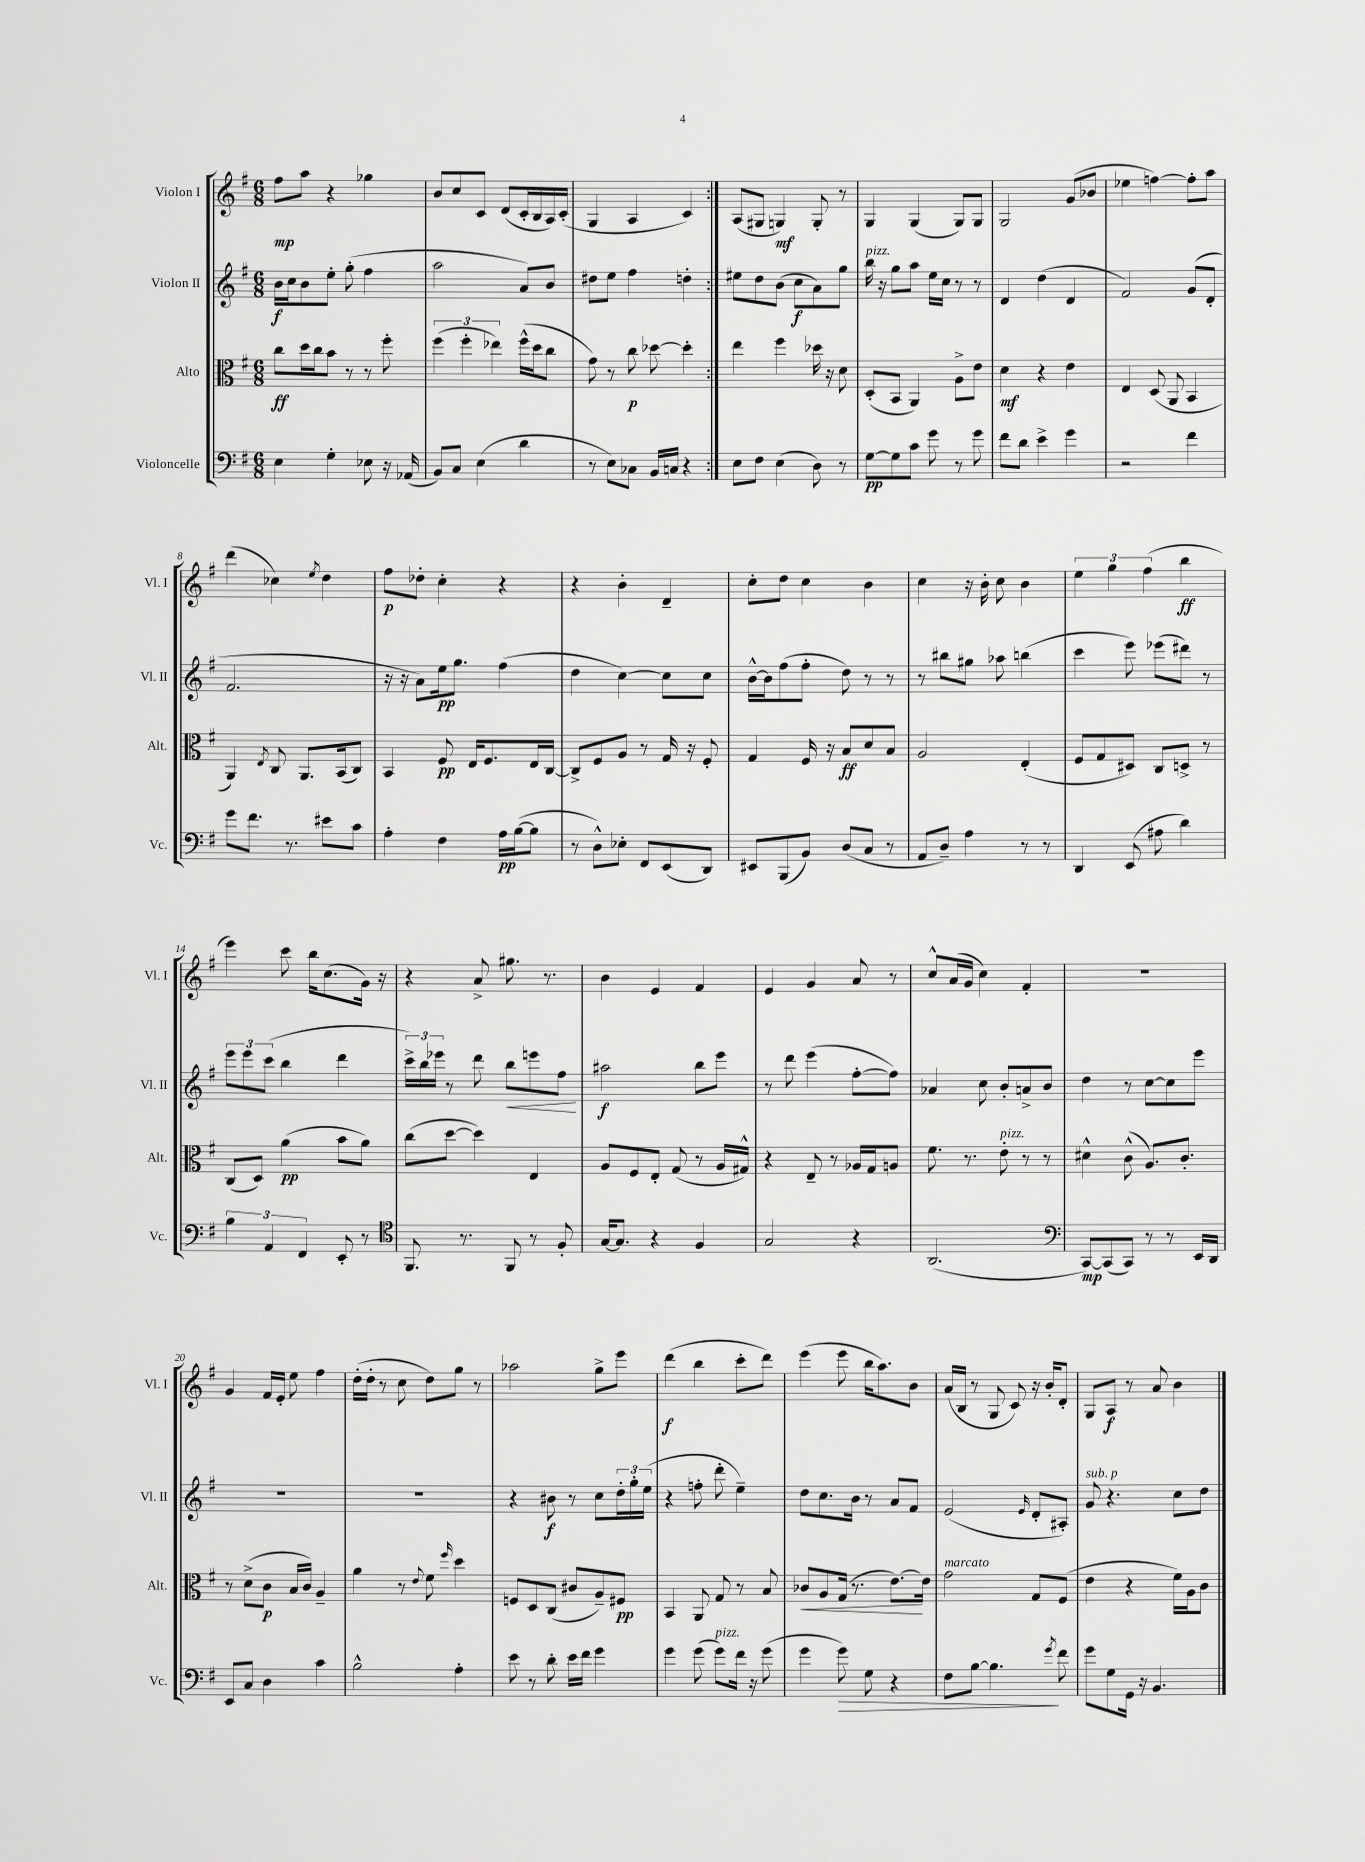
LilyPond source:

<<
\new StaffGroup <<
\new Staff = "s0" \with { instrumentName = "Violon I" shortInstrumentName = "Vl. I" } {
    \clef treble \key g \major \numericTimeSignature \time 6/8
    \repeat volta 2 { fis''8\mp a''8 r4 ges''4 |
    b'8 c''8 c'8 d'8( c'16-. b16 a16) c'16-.( |
    g4 a4 c'4) | }
    a8( gis8 g4\mf) g8-. r8 |
    g4 g4( g8) g8 |
    g2 g'8( bes'8 |
    ees''4 f''4~) f''8-. a''8 |
    d'''4( ces''4) \acciaccatura { e''8 } d''4 |
    fis''8\p des''8-. c''4-. r4 |
    r4 b'4-. d'4-- |
    c''8-. d''8 c''4 b'4 |
    c''4 r16 b'16-. c''8 b'4 |
    \tuplet 3/2 { e''4 g''4 fis''4( } b''4\ff |
    e'''4) c'''8 b''16 c''8.( g'16) r16 |
    r4 a'8-> gis''8. r8. |
    b'4 e'4 fis'4 |
    e'4 g'4 a'8 r8 |
    c''8-^ a'16( g'16 c''4) fis'4-. |
    R2. |
    g'4 fis'16 e'16-. e''8 fis''4 |
    d''16-.( d''16-. r8 c''8 d''8) g''8 r8 |
    aes''2 g''8-> e'''8 |
    d'''4\f( b''4 c'''8-. d'''8) |
    e'''4( e'''8 b''16 a''8.) b'8 |
    a'16( b16 r8 g8 c'8) r16 b'16-. d'8-. |
    g8 a8\f r8 a'8 b'4 \bar "|." |
}
\new Staff = "s1" \with { instrumentName = "Violon II" shortInstrumentName = "Vl. II" } {
    \clef treble \key g \major \numericTimeSignature \time 6/8
    \repeat volta 2 { b'16\f c''16 b'8 e''8-. g''8-.( fis''4 |
    a''2 a'8) b'8 |
    dis''8 e''8 fis''4 d''4-. | }
    eis''8 d''8 b'8( c''8\f a'8) g''8 |
    b''16^\markup { \italic "pizz." } r16 g''8 a''8 e''16 c''16 r8 r8 |
    d'4 d''4( d'4 |
    fis'2) g'8( d'8-. |
    fis'2. |
    r16 r16 a'8) e''16\pp g''8. fis''4( |
    d''4 c''4~) c''8 c''8 |
    b'16~-^ b'16 fis''8( fis''8-. d''8) r8 r8 |
    r8 bis''8 gis''8 aes''8 b''4( |
    c'''4 e'''8) ees'''8( dis'''8) r8 |
    \tuplet 3/2 { e'''8 e'''8 c'''8( } b''4 d'''4 |
    \tuplet 3/2 { c'''16->) b''16 ees'''16 } r8 d'''8 b''8\< e'''8 fis''8\! |
    ais''2\f b''8 e'''8 |
    r8 d'''8 e'''4( fis''8~-. fis''8) |
    aes'4 c''8 b'8-. a'8-> b'8 |
    d''4 r8 c''8~ c''8 e'''8 |
    R2. |
    R2. |
    r4 bis'8\f r8 c''8 \tuplet 3/2 { d''16-. g''16-. e''16( } |
    r4 f''8-. d'''8-. e''4--) |
    d''8 c''8. b'16 r8 a'8 fis'8 |
    e'2( \grace { e'16 } d'8-. ais8-.) |
    g'8^\markup { \italic "sub. p" } r4. c''8 d''8 \bar "|." |
}
\new Staff = "s2" \with { instrumentName = "Alto" shortInstrumentName = "Alt." } {
    \clef alto \key g \major \numericTimeSignature \time 6/8
    \repeat volta 2 { c''8\ff d''16 c''16 b'8 r8 r8 fis''8-. |
    \tuplet 3/2 { fis''4( fis''4-. ees''4) } fis''16-^( d''16 c''8 |
    g'8) r8 c''8\p des''8~ des''4-. | }
    e''4 fis''4 des''16 r16 d'8 |
    d8-.( b,8 a,4) a8-> e'8 |
    d'4\mf r4 e'4 |
    e4 d8( a,8 b,4 |
    a,4) \acciaccatura { e8 } c8 a,8. b,16( c8) |
    b,4 fis8\pp e16 fis8. e16 c16~ |
    c8-> fis8 a8 r8 g16 r16 fis8-. |
    g4 fis16 r16 b8\ff d'8 b8 |
    a2 e4-.( |
    fis8 g8 dis8) c8 d8-> r8 |
    c8( d8) a'4\pp( b'8 a'8) |
    c''8( d''8~ d''4) e4 |
    a8 fis8 e8-. g8( r8 a16 gis16-^) |
    r4 e8-- r8 aes16 g16 a8 |
    fis'8. r8. e'8-.^\markup { \italic "pizz." } r8 r8 |
    dis'4-^ c'8-^( a8.) c'8.-. |
    r8 d'8->( c'8\p b16 c'16) a4-- |
    a'4 r8 \appoggiatura { e'8 } fis'8 \grace { fis''16 } d''4 |
    f8 d8 c8( cis'8 a8--) fis8\pp |
    b,4 a,8 g8 r8 b8 |
    ces'8\< a8 g16( r8. e'8.~\!) e'16 |
    g'2^\markup { \italic "marcato" } g8 fis8( |
    e'4 r4 fis'16) a16 c'8 \bar "|." |
}
\new Staff = "s3" \with { instrumentName = "Violoncelle" shortInstrumentName = "Vc." } {
    \clef bass \key g \major \numericTimeSignature \time 6/8
    \repeat volta 2 { e4 g4-. ees8 r16 aes,16( |
    b,8) c8 e4( d'4 |
    r8 e8) ces8 b,16 c16 r4 | }
    e8 fis8 e4( d8) r8 |
    g8~\pp g8 c'8 g'8 r8 g'8 |
    fis'8 d'8 e'4-> g'4 |
    r2 fis'4 |
    g'8 fis'8. r8. eis'8 c'8 |
    a4-. fis4 a16\pp b16~( b8 |
    r8 d8-^) ees8-. fis,8 e,8( d,8) |
    eis,8 b,,8( b,8) d8( c8 r8 |
    a,8 d8--) a4 r8 r8 |
    d,4 e,8( ais8 d'4) |
    \tuplet 3/2 { b4 a,4 fis,4 } e,8-. r8 |
    \clef tenor fis,8. r8. fis,8 r8 fis8-. |
    g16~ g8. r4 fis4 |
    g2 r4 |
    a,2.( |
    \clef bass c,8~\mp) c,8( c,8) r8 r8 e,16 d,16 |
    e,8 c8 d4 c'4 |
    b2-^ a4-. |
    e'8 r8 d'8-. e'16 fis'16 g'4 |
    g'4 g'8( g'8^\markup { \italic "pizz." }) fis'16 r16 g'8( |
    g'4 g'8\>) g8 r4 |
    fis8 b8~ b4.\! \acciaccatura { g'8 } fis'8 |
    g'8 g8 g,16 r16 b,4. \bar "|." |
}
>>
>>
